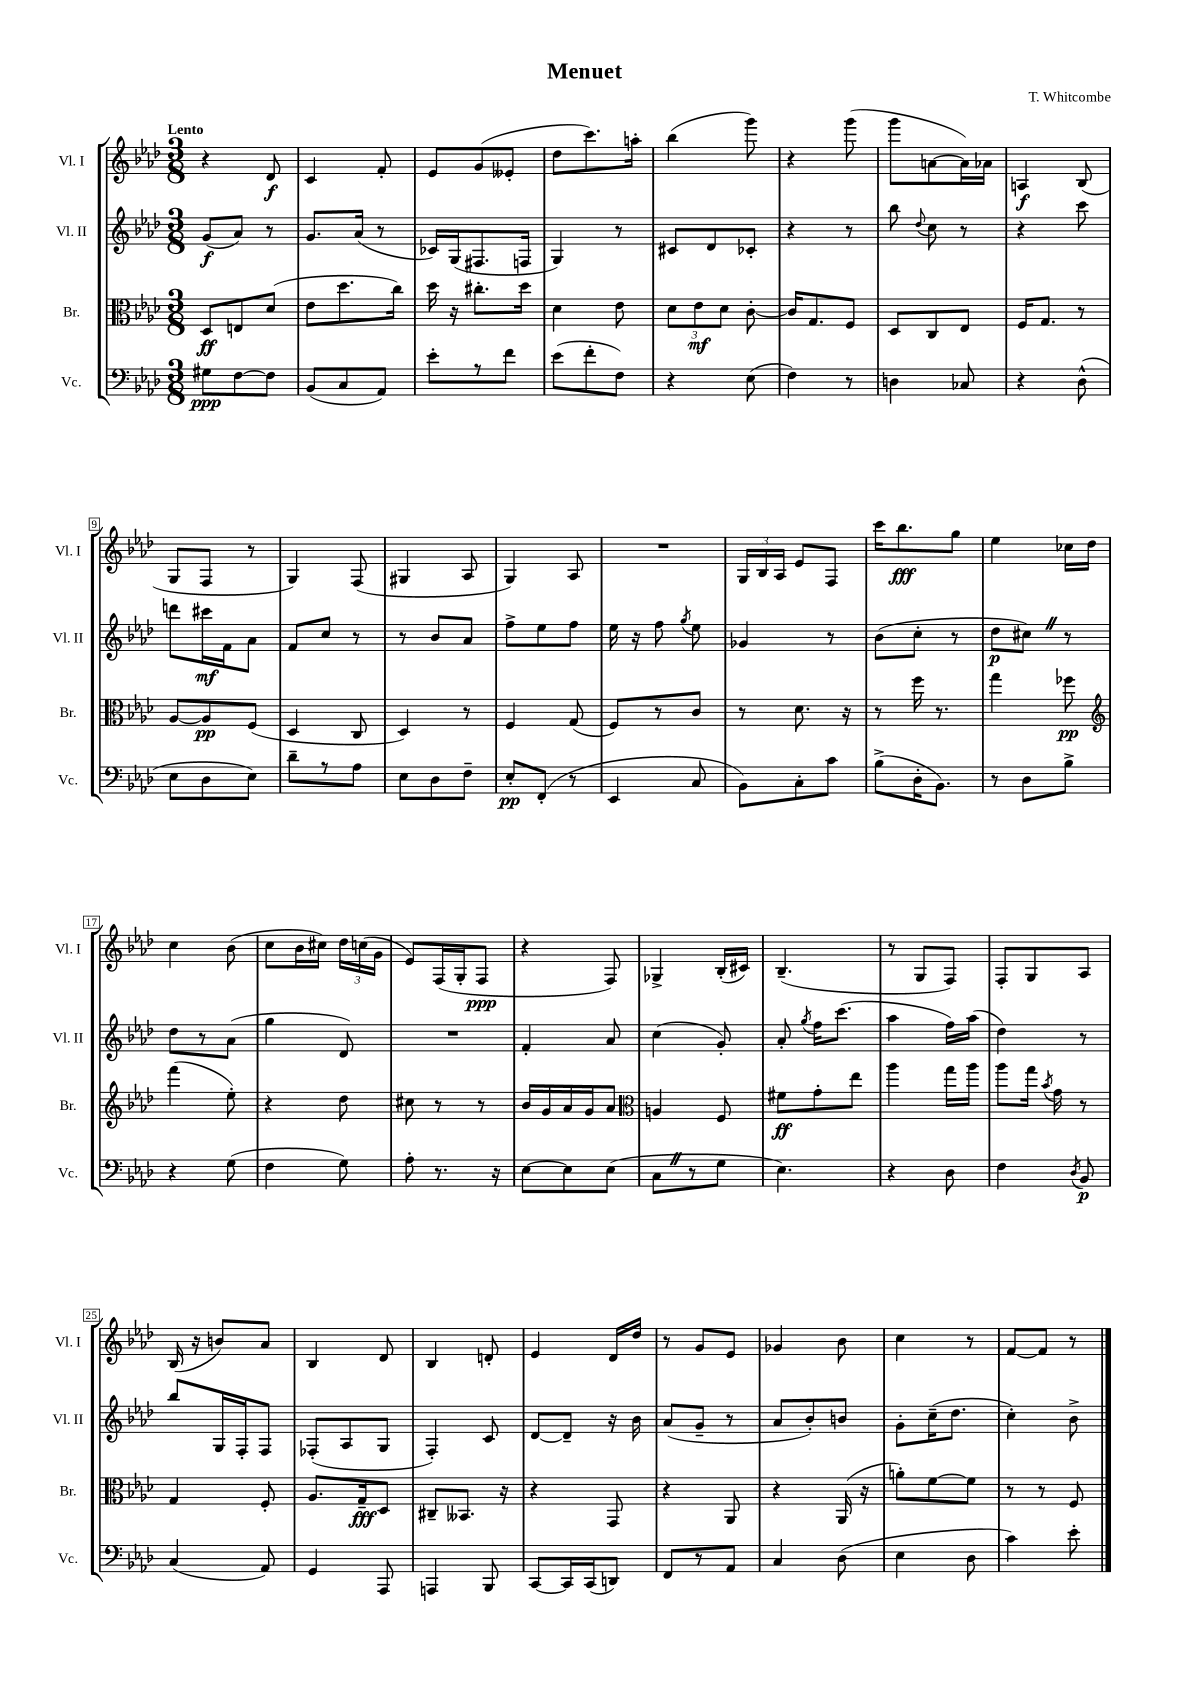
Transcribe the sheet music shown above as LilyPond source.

\header { title = "Menuet" composer = "T. Whitcombe" }
<<
\new StaffGroup <<
\new Staff = "s0" \with { instrumentName = "Vl. I" shortInstrumentName = "Vl. I" } {
    \clef treble \key aes \major \numericTimeSignature \time 3/8 \tempo "Lento"
    \autoBeamOff r4 des'8\f |
    c'4 f'8-. |
    ees'8[ g'8( eeses'8]-. |
    des''8[ c'''8.) a''16]-. |
    bes''4( g'''8) |
    r4 g'''8( |
    g'''8[ a'8~ a'16) aes'16] |
    a4\f bes8( |
    g8[ f8] r8 |
    g4) f8( |
    gis4 aes8 |
    g4) aes8 |
    R4. |
    \tuplet 3/2 { g16[ bes16 aes16] } ees'8[ f8] |
    c'''16[ bes''8.\fff g''8] |
    ees''4 ces''16[ des''16] |
    c''4 bes'8( |
    c''8[ bes'16 cis''16]) \tuplet 3/2 { des''16[ c''16( g'16] } |
    ees'8[) f16( g16-. f8]\ppp |
    r4 f8) |
    ges4-> bes16[-.( cis'16]) |
    bes4.--( |
    r8 g8[ f8]) |
    f8[-. g8 aes8] |
    bes16( r16 b'8[) aes'8] |
    bes4 des'8 |
    bes4 d'8-. |
    ees'4 des'16[ des''16] |
    r8 g'8[ ees'8] |
    ges'4 bes'8 |
    c''4 r8 |
    f'8[~ f'8] r8 \bar "|." |
}
\new Staff = "s1" \with { instrumentName = "Vl. II" shortInstrumentName = "Vl. II" } {
    \clef treble \key aes \major \numericTimeSignature \time 3/8
    \autoBeamOff g'8[\f( aes'8]) r8 |
    g'8.[ aes'16]( r8 |
    ces'16[) g16( fis8. f16] |
    g4) r8 |
    cis'8[ des'8 ces'8]-. |
    r4 r8 |
    bes''8 \appoggiatura { des''8 } c''8 r8 |
    r4 c'''8 |
    d'''8[ cis'''16\mf f'16 aes'8] |
    f'8[ c''8] r8 |
    r8 bes'8[ aes'8] |
    f''8[-> ees''8 f''8] |
    ees''16 r16 f''8 \acciaccatura { g''8 } ees''8 |
    ges'4 r8 |
    bes'8[( c''8]-. r8 |
    des''8[\p cis''8]) \once \override BreathingSign.text = \markup { \musicglyph "scripts.caesura.straight" } \breathe r8 |
    des''8[ r8 aes'8]( |
    g''4 des'8) |
    R4. |
    f'4-. aes'8 |
    c''4( g'8-.) |
    aes'8-. \acciaccatura { g''8 } f''16[ c'''8.]( |
    aes''4 f''16[) aes''16]( |
    des''4) r8 |
    bes''8[ g16 f16-. f8] |
    fes8[-.( aes8 g8] |
    f4-.) c'8 |
    des'8[~ des'8]-- r16 bes'16 |
    aes'8[( g'8]-- r8 |
    aes'8[ bes'8-.) b'8] |
    g'8[-. c''16--( des''8.] |
    c''4-.) bes'8-> \bar "|." |
}
\new Staff = "s2" \with { instrumentName = "Br." shortInstrumentName = "Br." } {
    \clef alto \key aes \major \numericTimeSignature \time 3/8
    \autoBeamOff des8[\ff e8 des'8]( |
    ees'8[ des''8. c''16]) |
    des''16 r16 cis''8.[-. des''16] |
    des'4 ees'8 |
    \tuplet 3/2 { des'8[ ees'8\mf des'8] } c'8~-. |
    c'16[ g8. f8] |
    des8[ c8 ees8] |
    f16[ g8.] r8 |
    aes8[~ aes8\pp f8]( |
    des4 c8 |
    des4) r8 |
    f4 g8( |
    f8[) r8 c'8] |
    r8 des'8. r16 |
    r8 f''16 r8. |
    g''4 fes''8\pp |
    \clef treble f'''4( ees''8-.) |
    r4 des''8 |
    cis''8 r8 r8 |
    bes'16[ g'16 aes'16 g'16 aes'8] |
    \clef alto a4 f8 |
    fis'8[\ff g'8-. ees''8] |
    aes''4 g''16[ aes''16] |
    aes''8[ g''16] \acciaccatura { bes'8 } g'16 r8 |
    g4 f8-. |
    aes8.[ g16--\fff des8] |
    cis8[-- beses,8.] r16 |
    r4 g,8 |
    r4 aes,8 |
    r4 aes,16( r16 |
    a'8[-.) f'8~ f'8] |
    r8 r8 f8 \bar "|." |
}
\new Staff = "s3" \with { instrumentName = "Vc." shortInstrumentName = "Vc." } {
    \clef bass \key aes \major \numericTimeSignature \time 3/8
    \autoBeamOff gis8[\ppp f8~ f8] |
    bes,8[( c8 aes,8]) |
    ees'8[-. r8 f'8] |
    ees'8[( f'8-. f8]) |
    r4 ees8( |
    f4) r8 |
    d4 ces8 |
    r4 des8-^( |
    ees8[ des8 ees8]) |
    des'8[-- r8 aes8] |
    ees8[ des8 f8]-- |
    ees8[-.\pp f,8]-.( r8 |
    ees,4 c8 |
    bes,8[) c8-. c'8] |
    bes8[->( des16-. bes,8.]) |
    r8 des8[ bes8]-> |
    r4 g8( |
    f4 g8) |
    aes8-. r8. r16 |
    ees8[~ ees8 ees8]( |
    c8[ \once \override BreathingSign.text = \markup { \musicglyph "scripts.caesura.straight" } \breathe r8 g8] |
    ees4.) |
    r4 des8 |
    f4 \acciaccatura { des8 } bes,8\p |
    c4( aes,8) |
    g,4 aes,,8 |
    a,,4 bes,,8 |
    c,8[~ c,16 c,16( d,8]) |
    f,8[ r8 aes,8] |
    c4 des8( |
    ees4 des8 |
    c'4) ees'8-. \bar "|." |
}
>>
>>
\layout { \context { \Score \override BarNumber.stencil = #(make-stencil-boxer 0.1 0.3 ly:text-interface::print) } }
